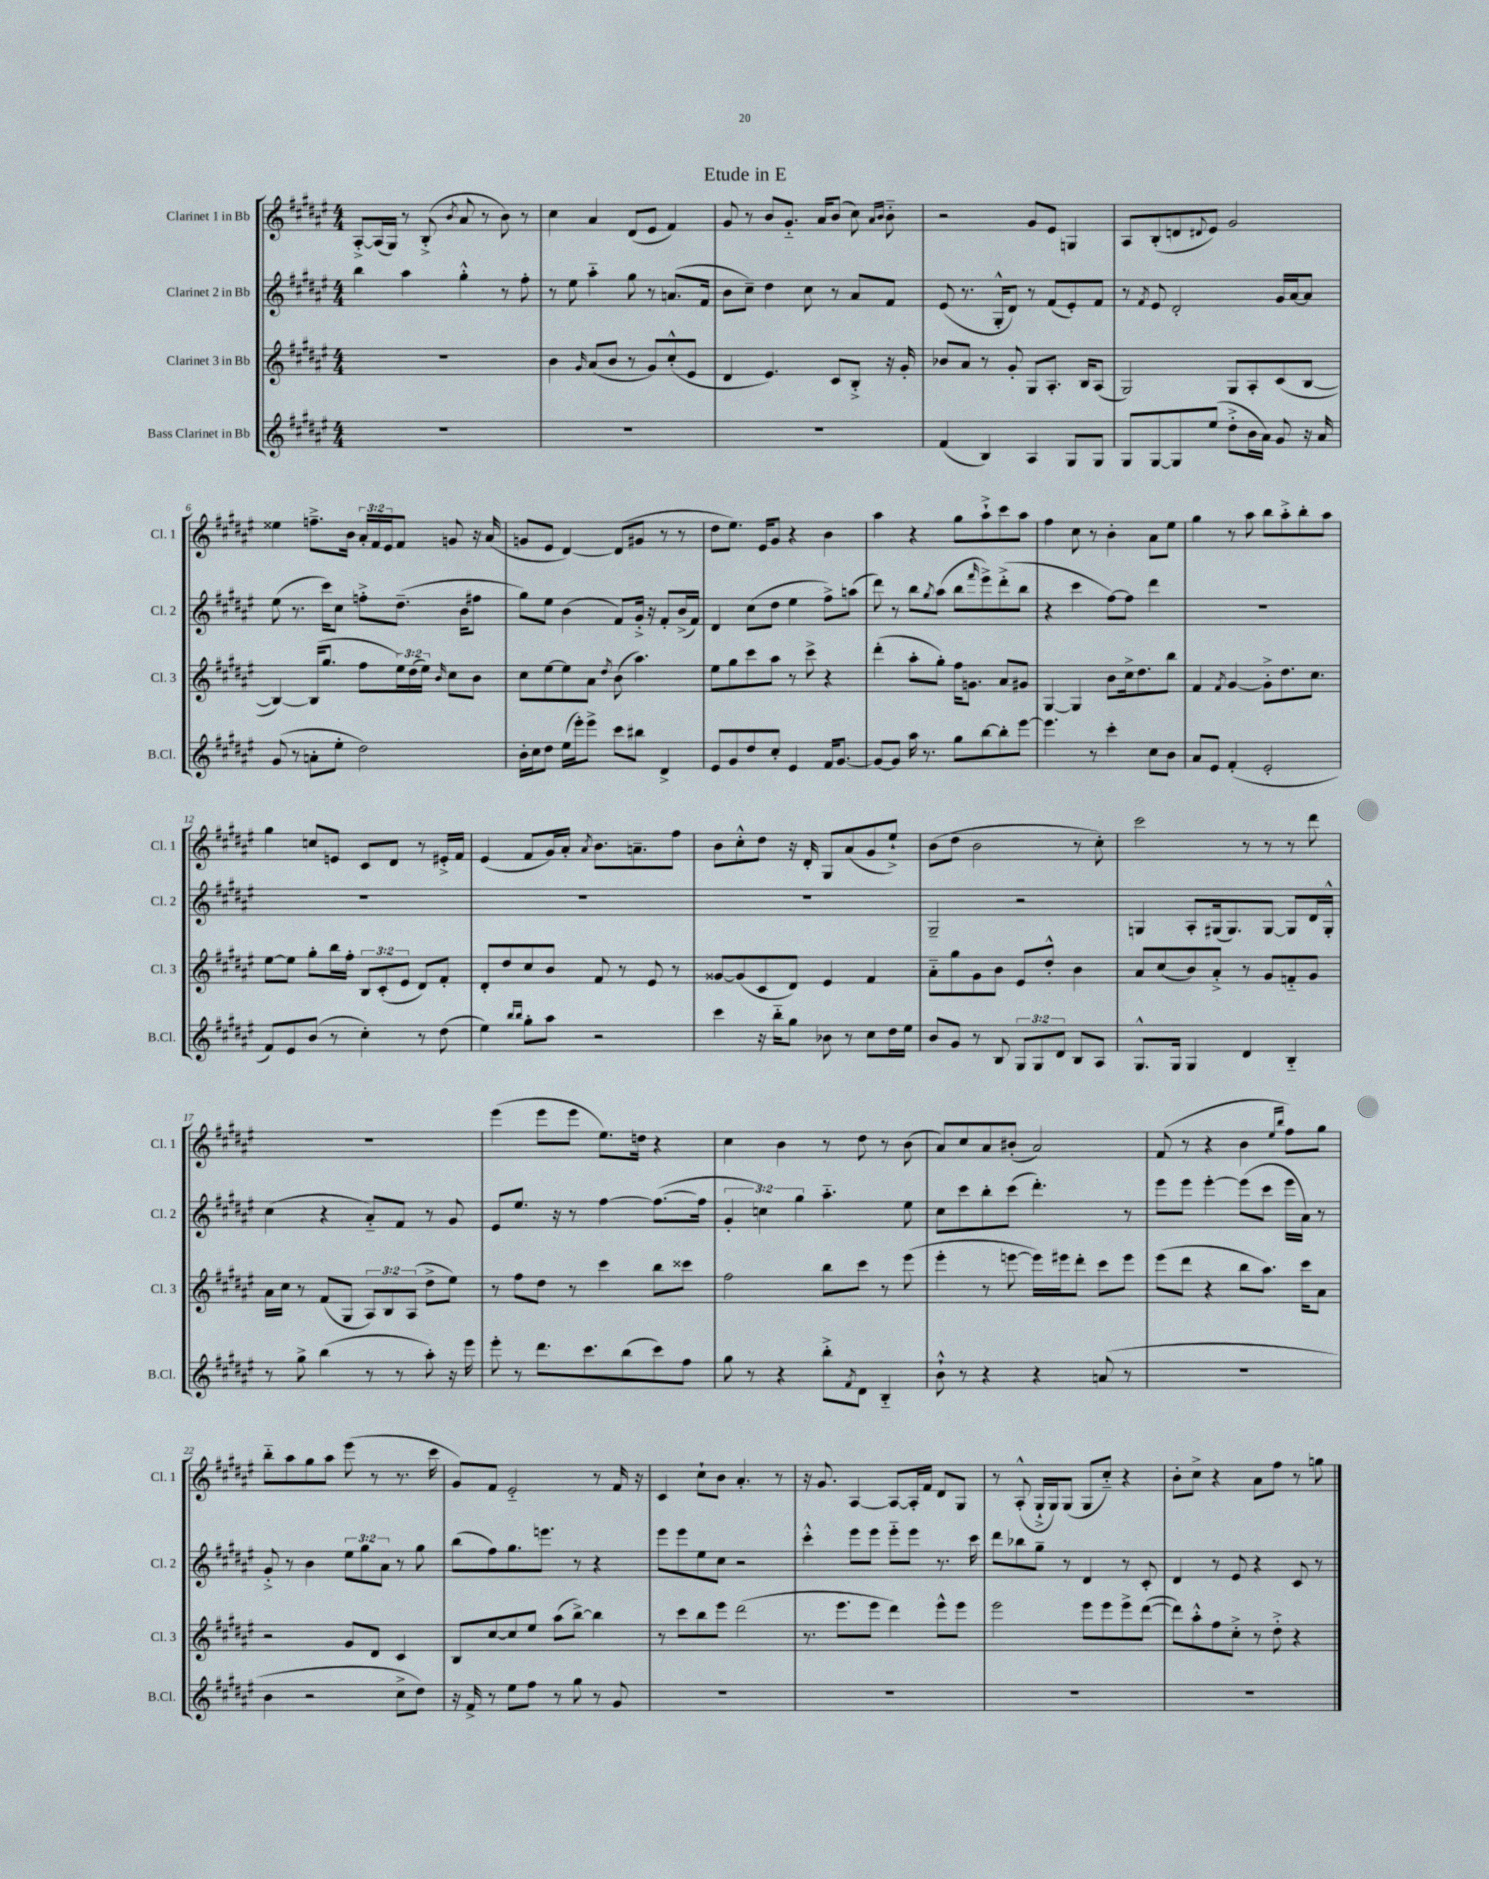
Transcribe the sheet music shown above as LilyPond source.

\header { title = "Etude in E" }
<<
\new StaffGroup <<
\new Staff = "s0" \with { instrumentName = "Clarinet 1 in Bb" shortInstrumentName = "Cl. 1" } {
    \clef treble \key fis \major \numericTimeSignature \time 4/4 \override Staff.TupletNumber.text = #tuplet-number::calc-fraction-text
    ais8~-.-> ais16( gis16) r8 b8-.->( \acciaccatura { b'8 } ais'8 r8 b'8) r8 |
    cis''4 ais'4 dis'8( eis'8 fis'4) |
    gis'8 r8 b'8 gis'8.-_ ais'16 b'8( cis''8) \grace { ais'16 b'16 } b'8-_ |
    r2 gis'8 eis'8 g4 |
    ais8 b8-.( d'8 \appoggiatura { dis'8 } eis'8) gis'2 |
    eisis''4 f''8.---> b'16 \tuplet 3/2 { ais'16-. fis'16 eis'16 } fis'8 g'8 r16 ais'16( |
    g'8 eis'8 dis'4~) dis'8( gis'8 r8 r8 |
    dis''8 eis''8.) eis'16 gis'8 r4 b'4 |
    ais''4 r4 gis''8 ais''8-!-> cis'''8 ais''8 |
    fis''4 cis''8 r8 b'4-. ais'8 eis''8 |
    gis''4 r8 ais''8 b''8 ais''8-.-> b''8-. ais''8 |
    gis''4 c''8 e'8 cis'8 dis'8 r8 eis'16-.-> fis'16 |
    eis'4( fis'8 gis'16) ais'16-. \acciaccatura { ais'8 } b'8. a'8.-- fis''8 |
    b'8 cis''8-.-^ dis''8 r16 dis'16-. gis8 ais'8( gis'8 eis''8-!->) |
    b'8( dis''8 b'2 r8 cis''8-.) |
    cis'''2 r8 r8 r8 dis'''8 |
    R1 |
    eis'''4( eis'''8 eis'''8 eis''8.) d''16 r4 |
    cis''4 b'4 r8 dis''8 r8 b'8( |
    ais'8) cis''8 ais'8 bis'8-.( ais'2) |
    fis'8( r8 r4 b'4 \grace { eis''16 b''16 } fis''8) gis''8 |
    b''8-_ ais''8 gis''8 ais''8 eis'''8( r8 r8. cis'''16 |
    gis'8) fis'8 eis'2-_ r8 fis'16 r16 |
    cis'4 cis''8-! b'8 ais'4.-. r8 |
    r16 gis'8. ais4~ ais8~ ais16-. fis'16 dis'8 gis8 |
    r8 ais8-.-^( gis16-!-> gis16) gis8( gis8 cis''8-_) r4 |
    b'8-. cis''8-> r4 ais'8 fis''8 r8 g''8 \bar "|." |
}
\new Staff = "s1" \with { instrumentName = "Clarinet 2 in Bb" shortInstrumentName = "Cl. 2" } {
    \clef treble \key fis \major \numericTimeSignature \time 4/4 \override Staff.TupletNumber.text = #tuplet-number::calc-fraction-text
    b''4 ais''4 gis''4-.-^ r8 fis''8-. |
    r8 eis''8 ais''4-_ gis''8 r8 a'8.( fis'16 |
    b'8 cis''8--) dis''4 cis''8 r8 ais'8 fis'8 |
    eis'8( r8. gis16-.-^ dis'8) r8 fis'8( eis'8-.) fis'8 |
    r8 \acciaccatura { fis'8 } eis'8 dis'2-. gis'16 ais'16~ ais'8 |
    eis''8( r8. cis'''16) cis''8 f''8-.-> dis''8.--( b'16 fis''8 |
    gis''8) eis''8 b'4( fis'8) gis'16-.-> r16 fis'8-. b'16->( fis'16) |
    dis'4 cis''8( dis''8 eis''4 fis''8->) a''8( |
    dis'''8) r8 b''8 \acciaccatura { gis''8 } ais''8( b''8 \grace { fis'''16 } eis'''8->) dis'''8-.->( b''8 |
    r4 cis'''4 fis''8~) fis''8 dis'''4 |
    R1 |
    R1 |
    R1 |
    R1 |
    gis2-- r2 |
    g4 ais8-. gis16( gis8.) gis8~ gis8 dis'16 gis16-.-^ |
    cis''4( r4 ais'8-_) fis'8 r8 gis'8 |
    eis'8 eis''8. r16 r8 fis''4~ fis''8.~( fis''16 |
    \tuplet 3/2 { gis'4-. c''4) gis''4 } ais''4.-_ eis''8 |
    cis''8 cis'''8 b''8-. cis'''8( dis'''4.-.) r8 |
    eis'''8 eis'''8 eis'''4~-. eis'''8( cis'''8 eis'''16 ais'16) r8 |
    gis'8-.-> r8 b'4 \tuplet 3/2 { eis''8 gis''8 ais'8 } r8 gis''8 |
    b''8( fis''8) gis''8. e'''8. r8 r4 |
    eis'''8 eis'''8 eis''8 cis''8 r2 |
    cis'''4-.-^ eis'''8 eis'''8 eis'''8-_ eis'''8 r8. cis'''16 |
    dis'''8 bes''8 gis''8-- r8 dis'4 r8 cis'8-. |
    dis'4 r8 eis'8 r4 cis'8 r8 \bar "|." |
}
\new Staff = "s2" \with { instrumentName = "Clarinet 3 in Bb" shortInstrumentName = "Cl. 3" } {
    \clef treble \key fis \major \numericTimeSignature \time 4/4 \override Staff.TupletNumber.text = #tuplet-number::calc-fraction-text
    R1 |
    b'4 \grace { gis'16 } ais'8( b'8 r8 gis'8) cis''8-.-^( eis'8 |
    dis'4 eis'4.) cis'8 b8-.-> r16 gis'16-. |
    bes'8 ais'8 r8 gis'8-. gis8 ais8.-. b16 ais8( |
    gis2) gis8 ais8-. cis'8( b8~ |
    b4~) b16( gis''8. fis''8 \tuplet 3/2 { eis''16) dis''16( eis''16) } \grace { b'16 } cis''8 b'8 |
    cis''8 eis''8~ eis''8 ais'8 \acciaccatura { dis''8 } b'8( ais''4.) |
    eis''8 gis''8 cis'''8 ais''8 r8 cis'''8-> r4 |
    dis'''4-.( ais''8-. gis''8-.) fis''16 g'8. ais'8 gis'8 |
    gis4~ gis4 b'8 cis''16-> dis''8. b''8 |
    fis'4 \acciaccatura { fis'8 } gis'4~ gis'8-.-> dis''8. cis''8. |
    eis''8~ eis''8 gis''8-. b''16 fis''16-. \tuplet 3/2 { b8 cis'8-.( eis'8 } dis'8) fis'8-. |
    dis'8-. dis''8 cis''8 b'8 fis'8 r8 eis'8 r8 |
    gisis'8~ gisis'8( cis'8 dis'8) eis'4 fis'4 |
    ais'8-_ gis''8 gis'8 b'8 eis'8 dis''8-.-^ b'4 |
    ais'8 cis''8( b'8) ais'8-.-> r8 gis'8 f'8-_ gis'8 |
    ais'16 cis''16 r8 fis'8( gis8 \tuplet 3/2 { ais8) b8 ais8( } dis''8-> eis''8) |
    r8 fis''8 dis''8 r8 cis'''4 b''8 cisis'''8 |
    fis''2 b''8 cis'''8 r8 eis'''8( |
    eis'''4-. r8 e'''8~ e'''16) eis'''16 dis'''8-. cis'''8 eis'''8 |
    eis'''8( dis'''8 r4 b''8 ais''8.) cis'''16 ais'8 |
    r2 gis'8 dis'8 cis'4 |
    b8 cis''8~ cis''8 eis''8 ais''8( b''8~->) b''4 |
    r8 cis'''8 b''8 eis'''8 dis'''2( |
    r8. eis'''8. eis'''8 dis'''4) eis'''8-^ eis'''8 |
    eis'''2 eis'''8 eis'''8 eis'''8-> dis'''8~( |
    dis'''8) ais''8-.-^ fis''8 cis''8-.-> r8 dis''8-.-> r4 \bar "|." |
}
\new Staff = "s3" \with { instrumentName = "Bass Clarinet in Bb" shortInstrumentName = "B.Cl." } {
    \clef treble \key fis \major \numericTimeSignature \time 4/4 \override Staff.TupletNumber.text = #tuplet-number::calc-fraction-text
    R1 |
    R1 |
    R1 |
    fis'4( b4) ais4 gis8 gis8 |
    gis8 gis8~ gis8 eis''8( dis''8-.-> b'16 ais'16) gis'8 r16 ais'16 |
    gis'8( r8 a'8-. eis''8-. dis''2) |
    b'16-. cis''16 dis''8 eis''16( eis'''16-.) eis'''8-> cis'''8 bis''8 dis'4-> |
    eis'8 gis'8 dis''8 cis''8-. eis'4 fis'16 gis'8.~ |
    gis'8~ gis'8 ais''16 r8. gis''8 b''8~ b''8-. eis'''8~ |
    eis'''4. r8 cis'''4-. cis''8 b'8 |
    ais'8 eis'8 fis'4-.( eis'2-. |
    fis'8) eis'8 b'8( r8 cis''4-.) r8 dis''8( |
    eis''4) \grace { b''16 b''16 } gis''8-. ais''8 r2 |
    cis'''4 r16 b''16-_ gis''8 bes'8 r8 cis''8 dis''16 eis''16 |
    b'8 gis'8 r8 b8 \tuplet 3/2 { gis8 gis8 dis'8 } b8 ais8 |
    gis8.-^ gis16 gis4 dis'4 b4-_ |
    r8 gis''8-> b''4( r8 r8 ais''8-.) r16 eis'''16 |
    eis'''8-. r8 dis'''8. cis'''8. b''8( cis'''8) fis''8 |
    gis''8 r8 r4 b''8-.-> \acciaccatura { fis'8 } dis'8 b4-_ |
    b'8-!-^ r8 r4 r4 a'8( r8 |
    r1 |
    b'4 r2 cis''8-> dis''8) |
    r16 fis'16-> r8 eis''8 fis''8 r8 gis''8 r8 gis'8 |
    R1 |
    R1 |
    R1 |
    R1 \bar "|." |
}
>>
>>
